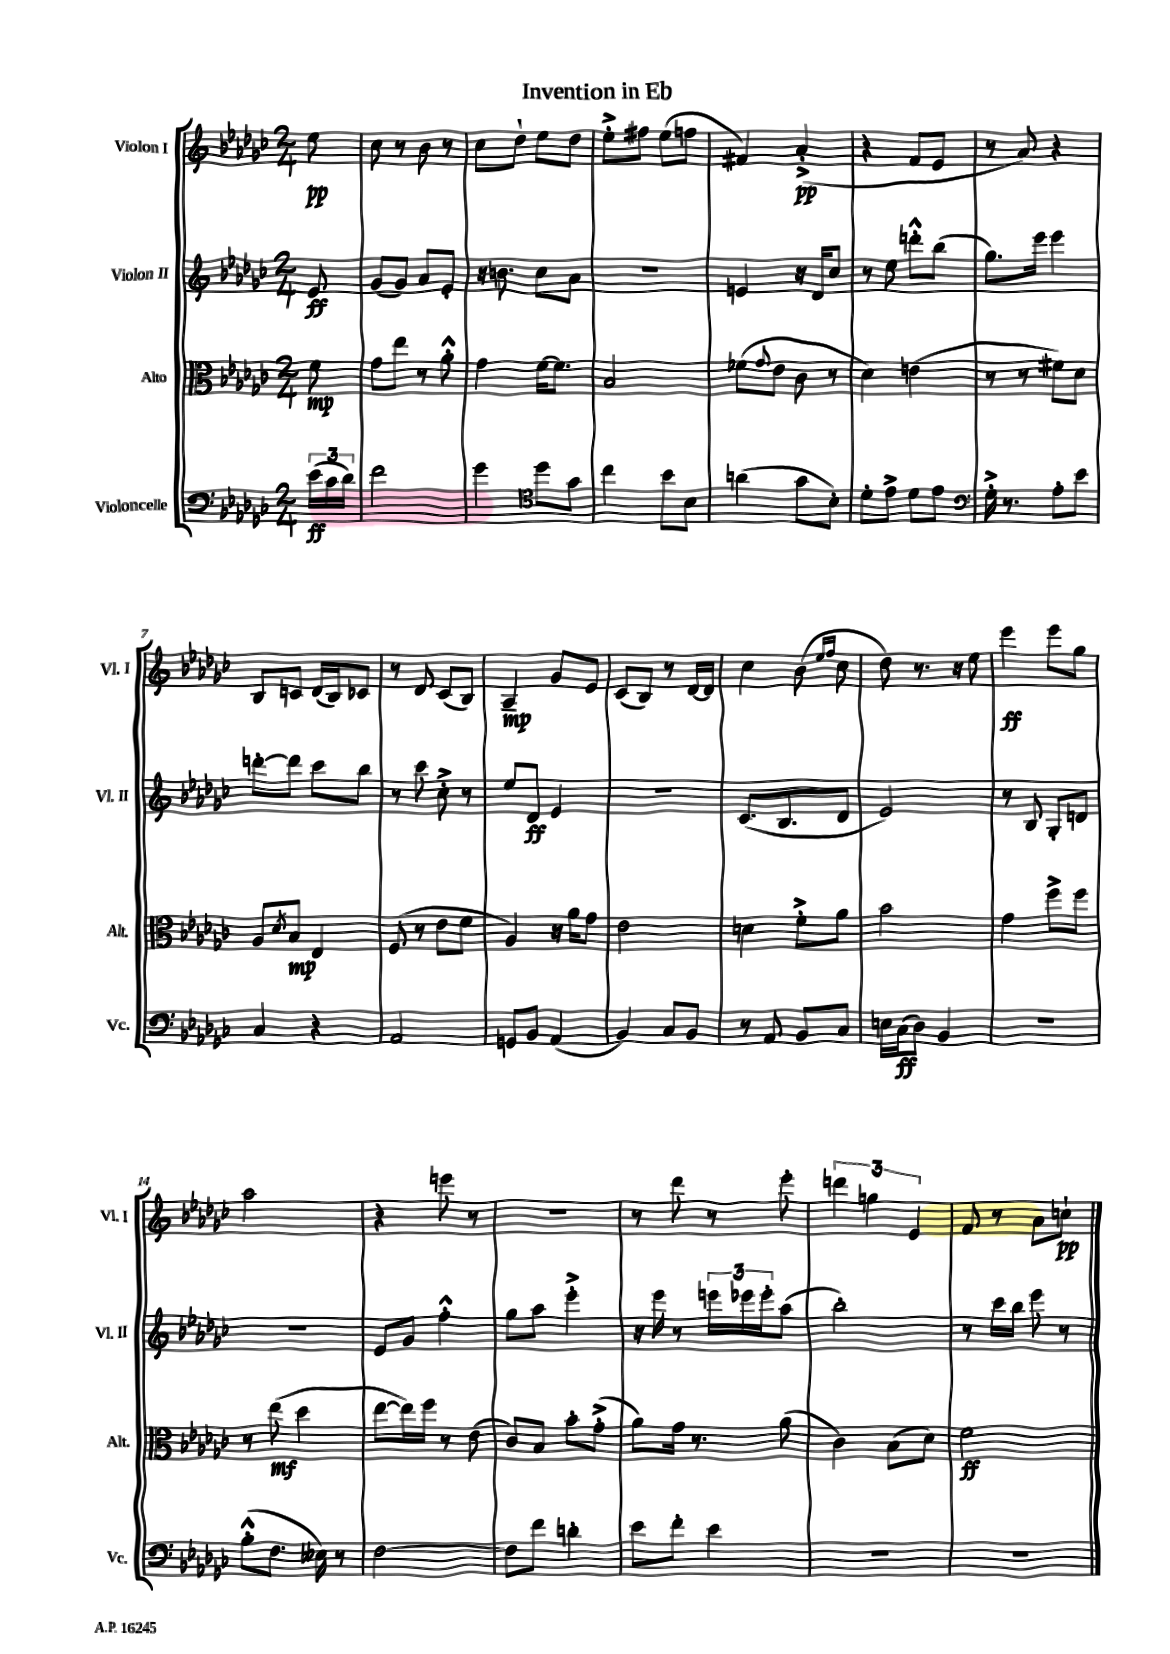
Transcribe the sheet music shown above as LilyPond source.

\header { title = "Invention in Eb" }
<<
\new StaffGroup <<
\new Staff = "s0" \with { instrumentName = "Violon I" shortInstrumentName = "Vl. I" } {
    \clef treble \key ges \major \numericTimeSignature \time 2/4 \partial 8
    ees''8\pp |
    ces''8 r8 bes'8 r8 |
    ces''8 des''8-! ees''8 des''8 |
    ees''8-.-> fis''8 ees''8( f''8 |
    fis'4) aes'4-.->\pp( |
    r4 f'8 ees'8 |
    r8 aes'8) r4 |
    bes8 c'8 des'16( bes16) ces'8 |
    r8 des'8 ces'8( bes8) |
    aes4--\mp ges'8 ees'8 |
    ces'8( bes8) r8 des'16~ des'16 |
    ces''4 bes'8( \grace { ees''16 f''16 } ces''8 |
    des''8) r8. r16 ees''8 |
    ees'''4\ff ees'''8 ges''8 |
    aes''2 |
    r4 e'''8 r8 |
    R2 |
    r8 des'''8 r8 ees'''8-. |
    \tuplet 3/2 { d'''4 g''4 ees'4 } |
    f'8 r8 aes'8 c''8-!\pp \bar "|." |
}
\new Staff = "s1" \with { instrumentName = "Violon II" shortInstrumentName = "Vl. II" } {
    \clef treble \key ges \major \numericTimeSignature \time 2/4 \partial 8
    ees'8\ff |
    ges'8( ges'8) aes'8 ees'8-. |
    r16 b'8. ces''8 aes'8 |
    R2 |
    e'4 r16 des'16 ces''8 |
    r8 ees''8 d'''8-.-^ bes''8( |
    ges''8.) ees'''16 ees'''4 |
    d'''8~-. d'''8 ces'''8 bes''8 |
    r8 ces'''8 ces''8-.-> r8 |
    ees''8 des'8\ff ees'4 |
    R2 |
    ces'8.( bes8. des'8 |
    ees'2) |
    r8 bes8 ges8-. d'8 |
    r2 |
    ees'8 ges'8 f''4-.-^ |
    ges''8 aes''8 ees'''4-.-> |
    r16 ees'''16 r8 \tuplet 3/2 { e'''16 ees'''16 ees'''16-. } aes''8( |
    bes''2-.) |
    r8 ces'''16 bes''16 ees'''8 r8 \bar "|." |
}
\new Staff = "s2" \with { instrumentName = "Alto" shortInstrumentName = "Alt." } {
    \clef alto \key ges \major \numericTimeSignature \time 2/4 \partial 8
    f'8\mp |
    ges'8 ees''8 r8 aes'8-.-^ |
    ges'4 f'16~ f'8. |
    bes2 |
    fes'8( \appoggiatura { ges'8 } ees'8 ces'8 r8 |
    des'4) e'4( |
    r8 r8 fis'8) des'8 |
    aes8 \acciaccatura { des'8 } bes8\mp ees4 |
    f8( r8 ees'8 f'8 |
    aes4) r16 aes'16 ges'8 |
    ees'2 |
    d'4 f'8-.-> aes'8 |
    bes'2 |
    ges'4 f''8-> f''8 |
    r8 ees''8\mf( des''4 |
    ees''8~ ees''16) f''16 r8 ees'8( |
    ces'8) bes8 bes'8-. ges'8-.->( |
    aes'8) ges'16 r8. aes'8( |
    ces'4) bes8( des'8) |
    f'2\ff \bar "|." |
}
\new Staff = "s3" \with { instrumentName = "Violoncelle" shortInstrumentName = "Vc." } {
    \clef bass \key ges \major \numericTimeSignature \time 2/4 \partial 8
    \tuplet 3/2 { ees'16\ff( ces'16 des'16) } |
    f'2 |
    ges'4 \clef tenor des''8 ges'8 |
    ces''4 bes'8 bes8 |
    a'4( ges'8 bes8-.) |
    des'8-. ees'8-> des'8 ees'8 |
    \clef bass ges16-.-> r8. aes8-. ees'8 |
    ces4 r4 |
    aes,2 |
    g,8 bes,8 aes,4( |
    bes,4) ces8 bes,8 |
    r8 aes,8 bes,8 ces8 |
    e16 ces16\ff( des8) bes,4 |
    r2 |
    bes8-.-^( f8. eeses16) r8 |
    f2~ |
    f8 f'8 d'4-. |
    ees'8 f'8-. ees'4 |
    r2 |
    R2 \bar "|." |
}
>>
>>
